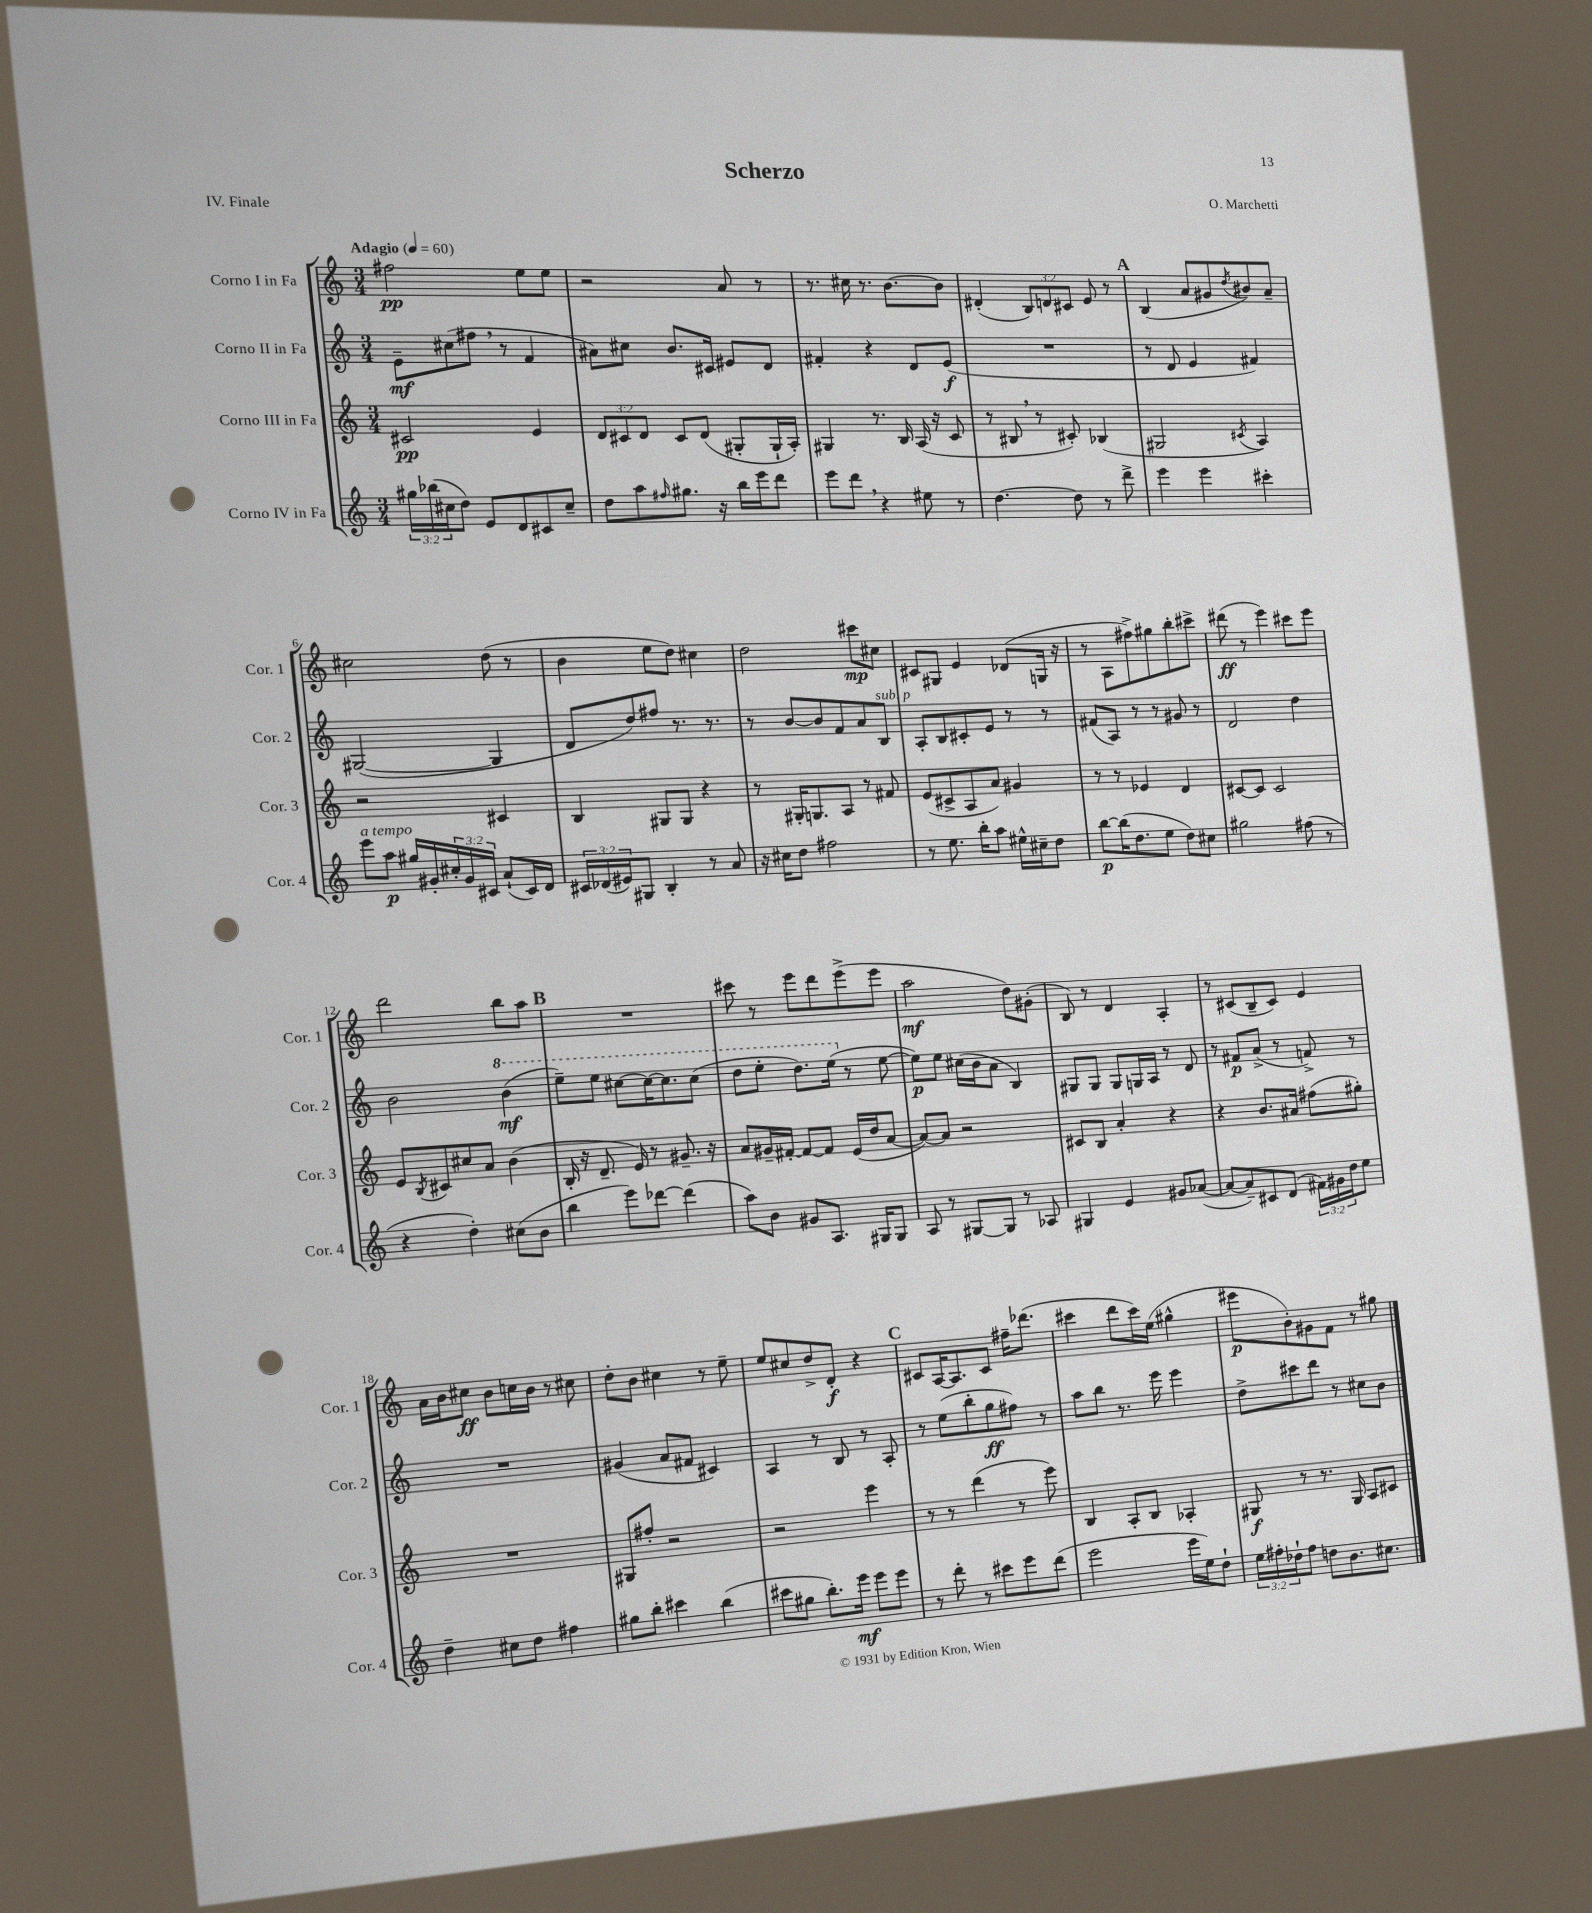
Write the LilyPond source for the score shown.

\header { title = "Scherzo" composer = "O. Marchetti" piece = "IV. Finale" }
<<
\new StaffGroup <<
\new Staff = "s0" \with { instrumentName = "Corno I in Fa" shortInstrumentName = "Cor. 1" } {
    \clef treble \key c \major \numericTimeSignature \time 3/4 \override Staff.TupletNumber.text = #tuplet-number::calc-fraction-text \tempo "Adagio" 4 = 60
    fis''2\pp e''8 e''8 |
    r2 a'8 r8 |
    r8. cis''16 r8. b'8.~ b'8 |
    dis'4-.( \tuplet 3/2 { b8) d'8 cis'8 } e'8 r8 |
    \mark \markup { \bold "A" } b4( a'8 gis'8 \acciaccatura { d''8 } bis'8) a'8-- |
    cis''2 d''8( r8 |
    b'4 e''8 d''8) cis''4 |
    d''2 cis'''8\mp cis''8 |
    cis'8 gis8 e'4 des'8( g16 r16 |
    r8 a8 fis''8->) gis''8 b''8-. cis'''8-> |
    dis'''8\ff( r8 e'''4) cis'''8 e'''8 |
    d'''2 b''8 a''8 |
    \mark \markup { \bold "B" } R2. |
    cis'''8 r8 e'''8 d'''8 e'''8->( e'''8 |
    a''2\mf d''8) gis'8-.( |
    b8) r8 d'4 a4-. |
    r8 cis'8( b8-- cis'8) e'4 |
    a'16 b'16 cis''8\ff b'8 c''16 b'16 r8 cis''8 |
    d''8-. b'8 cis''4 r8 e''8-- |
    e''8 cis''8 d''8-> d'8-.\f r4 |
    \mark \markup { \bold "C" } cis'8 a16~ a8. cis'8 fis''16-- des'''8.( |
    cis'''4 d'''8 cis'''16) e''16( gis''4-^ |
    eis'''8\p b'8-.) gis'8 f'8 r8 gis''8 \bar "|." |
}
\new Staff = "s1" \with { instrumentName = "Corno II in Fa" shortInstrumentName = "Cor. 2" } {
    \clef treble \key c \major \numericTimeSignature \time 3/4
    e'8--\mf cis''8( fis''8 \breathe r8 f'4 |
    ais'8) cis''8 b'8. cis'16 eis'8 d'8 |
    fis'4-. r4 d'8 e'8\f( |
    R2. |
    \mark \markup { \bold "A" } r8 d'8 e'4 fis'4) |
    gis2~( gis4 |
    d'8 d''8) fis''8 r8. r8. |
    r8 b'8~ b'8 f'8 a'8 b8^\markup { \italic "sub. p" } |
    a8-. b8 cis'8-. e'8 r8 r8 |
    fis'8( a8) r8 r8 gis'8 r8 |
    d'2 d''4 |
    b'2 \ottava #1 b''4\mf( |
    \mark \markup { \bold "B" } e'''8--) e'''8 cis'''8~ cis'''16~ cis'''8. cis'''8( |
    d'''8 e'''8-. d'''8.) e'''16( \ottava #0 r8 e''8~ |
    e''8\p) e''8 cis''16( b'16 a'8 b4) |
    gis8 gis8 gis8 g16 a16 r8 d'8 |
    r8 fis'8\p a'8->( r8 f'8->) r8 |
    R2. |
    gis'4( a'8 fis'8 cis'4) |
    a4 r8 b8 r8 a8-. |
    \mark \markup { \bold "C" } r8 e''8( b''8-. g''8\ff fis''8) r8 |
    a''8 b''8 r8. e'''16 e'''4 |
    d''8-> cis'''8 d'''8 r8 cis''8 b'8 \bar "|." |
}
\new Staff = "s2" \with { instrumentName = "Corno III in Fa" shortInstrumentName = "Cor. 3" } {
    \clef treble \key c \major \numericTimeSignature \time 3/4 \override Staff.TupletNumber.text = #tuplet-number::calc-fraction-text
    cis'2\pp e'4 |
    \tuplet 3/2 { d'8 cis'8 d'8 } cis'8 d'8( gis8-. gis16-! a16-.) |
    gis4 r8. b16 a16( r16 c'8 |
    r8 bis8 \breathe r8 cis'8-.) bes4( |
    \mark \markup { \bold "A" } gis2 \acciaccatura { cis'8 } a4) |
    r2 cis'4 |
    b4 gis8 gis8 r4 |
    r8 gis16-. g8. a8 r8 fis'8 |
    e'8( cis'8-> a8 a'8) gis'4 |
    r8 r8 ees'4 d'4 |
    cis'8~ cis'8 cis'2 |
    e'8 \acciaccatura { b8 } cis'8 cis''8 a'8 b'4( |
    \mark \markup { \bold "B" } b16-. r16 d'8.-- e'16) r8 gis'8.-- r16 |
    a'8 gis'16-- fis'16~-. fis'8~ fis'8 e'16( d''16 a'8~ |
    a'8~) a'8 r2 |
    cis'8 b8 a'4-. r4 |
    r4 b'8. ais'16 fis''8( gis''8-.) |
    R2. |
    gis8 fis''8-. r2 |
    r2 e'''4 |
    \mark \markup { \bold "C" } r8 r8 d'''4( r8 e'''8) |
    b4 a8-. b8 aes4-. |
    gis8\f r8 r8. gis16 a8 cis'8 \bar "|." |
}
\new Staff = "s3" \with { instrumentName = "Corno IV in Fa" shortInstrumentName = "Cor. 4" } {
    \clef treble \key c \major \numericTimeSignature \time 3/4 \override Staff.TupletNumber.text = #tuplet-number::calc-fraction-text
    \tuplet 3/2 { gis''16 bes''16( cis''16 } d''8) e'8 d'8 cis'8 cis''8-- |
    d''8 a''8 \grace { fis''16 } gis''8. r16 b''16 e'''16 d'''8 |
    e'''8 d'''8 \breathe r4 eis''8 r8 |
    d''4.~ d''8 r8 d'''8-> |
    \mark \markup { \bold "A" } e'''4 e'''4 cis'''4-. |
    e'''8^\markup { \italic "a tempo" } a''8\p gis''16 gis'16-. \tuplet 3/2 { cis''16-. gis'16 cis'16 } a'8-!( cis'16) d'16 |
    \tuplet 3/2 { cis'16 des'16( eis'16) } gis8 b4-. r8 a'8 |
    r16 cis''16 d''8 fis''2 |
    r8 e''8. b''16-. a''8 eis''16-^ cis''16-- d''8 |
    b''8~\p b''16( d''8. e''8 d''8) cis''8 |
    gis''2 fis''8( r8 |
    r4 d''4-.) cis''8( b'8 |
    \mark \markup { \bold "B" } b''4 e'''8) des'''8~ des'''4( |
    a''8) b'8 gis'8 a8. gis16 gis8 |
    a8 r8 gis8~ gis8 r8 aes8 |
    gis4 e'4 gis'8 aes'8~( |
    aes'8~ aes'8--) cis'8 d'8( \tuplet 3/2 { fis'16) gis'16 d''16 } e''8 |
    d''4-- cis''8 d''8 fis''4 |
    gis''8 b''8-. cis'''4 b''4( |
    cis'''8 gis''8 b''8.-.) e'''16\mf e'''8 e'''8 |
    \mark \markup { \bold "C" } r8 d'''8-. r8 cis'''8 e'''8 d'''8( |
    e'''2 e'''16 e''16) d''8-! |
    \tuplet 3/2 { e''16 fis''16-. des''16-! } fis''8 d''8 b'8. cis''8. \bar "|." |
}
>>
>>
